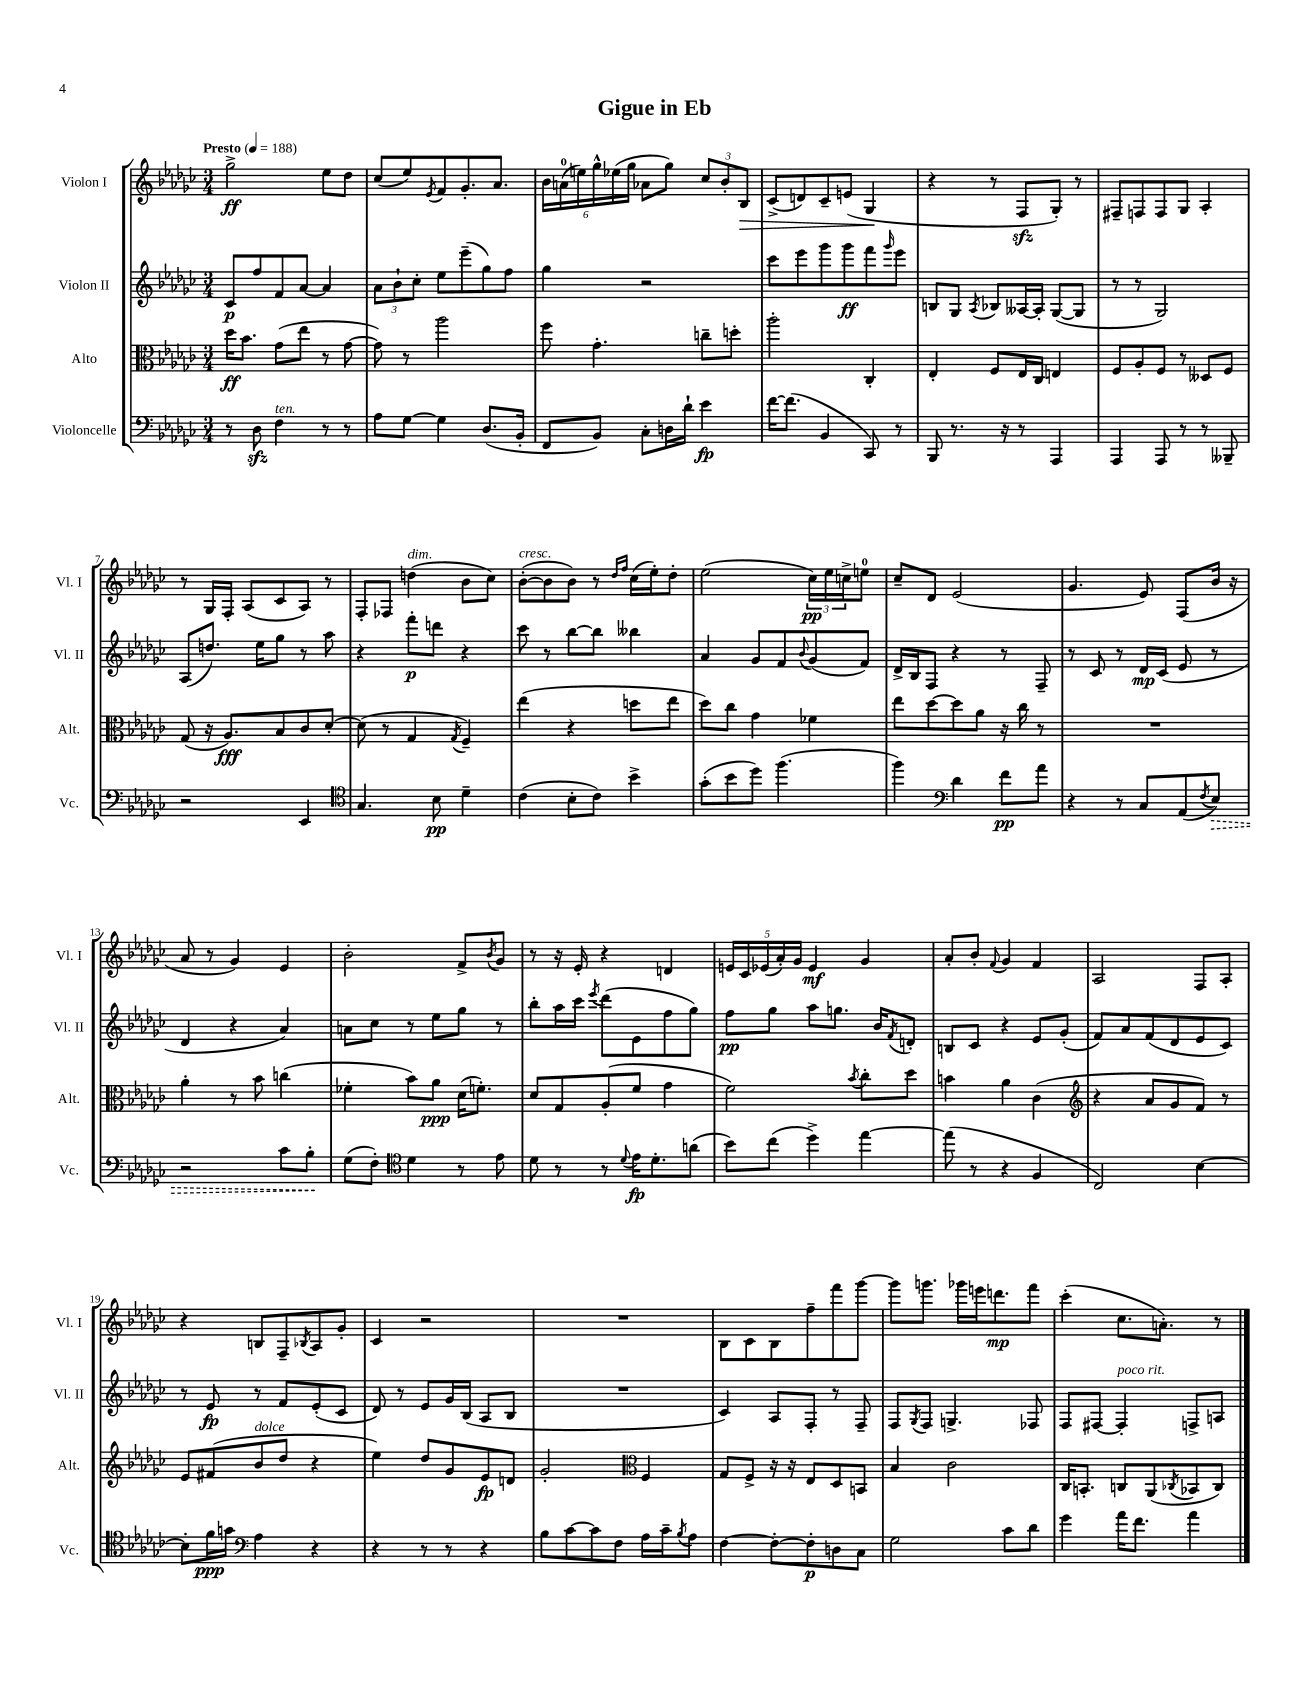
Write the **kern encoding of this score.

**kern	**dynam	**kern	**dynam	**kern	**dynam	**kern	**dynam
*part4	*part4	*part3	*part3	*part2	*part2	*part1	*part1
*staff4	*staff4	*staff3	*staff3	*staff2	*staff2	*staff1	*staff1
*I"Violoncelle	*	*I"Alto	*	*I"Violon II	*	*I"Violon I	*
*I'Vc.	*	*I'Alt.	*	*I'Vl. II	*	*I'Vl. I	*
*clefF4	*	*clefC3	*	*clefG2	*	*clefG2	*
*k[b-e-a-d-g-c-]	*	*k[b-e-a-d-g-c-]	*	*k[b-e-a-d-g-c-]	*	*k[b-e-a-d-g-c-]	*
*M3/4	*	*M3/4	*	*M3/4	*	*M3/4	*
*MM188	*	*MM188	*	*MM188	*	*MM188	*
=1	=1	=1	=1	=1	=1	=1	=1
!	!	!	!	!	!	!LO:TX:a:B:t=Presto	!
8r	.	16dd-\KL	ff	8c-/L	p	2gg-^\	ff
.	.	8.b-\J	.	.	.	.	.
8D-zz\	.	.	.	8ff/	.	.	.
!LO:TX:a:i:t=ten.	!	!	!	!	!	!	!
4F\	.	(8g-\L	.	8f/	.	.	.
.	.	8ee-\J	.	[8a-/J	.	.	.
8r	.	8r	.	4a-/]	.	8ee-\L	.
8r	.	[8g-\	.	.	.	8dd-\J	.
=2	=2	=2	=2	=2	=2	=2	=2
8A-\L	.	8g-\])	.	12a-\L	.	(8cc-/L	.
.	.	.	.	12b-`\	.	.	.
[8G-\J	.	8r	.	.	.	8ee-/)	.
.	.	.	.	12cc-'\J	.	.	.
.	.	.	.	.	.	8qe-/	.
4G-\]	.	2aa-\	.	8ee-\L	.	8f/	.
.	.	.	.	(8eee-~\	.	8.g-'/	.
(8.D-/L	.	.	.	8gg-\)	.	.	.
.	.	.	.	.	.	8.a-/J	.
.	.	.	.	8ff\J	.	.	.
16BB-'/Jk	.	.	.	.	.	.	.
=3	=3	=3	=3	=3	=3	=3	=3
8FF/L	.	8ff\	.	4gg-\	.	24b-\LL	.
.	.	.	.	.	.	(24an\	.
.	.	.	.	.	.	24een\)	.
8BB-/J)	.	4.g-'\	.	.	.	24gg-^^\	.
.	.	.	.	.	.	(24ee-X\	.
.	.	.	.	.	.	24gg-\JJ	.
8C-'\L	.	.	.	2r	.	8a-X\L	.
16Dn\L	.	.	.	.	.	8gg-\J)	.
16d-`\JJ	.	.	.	.	.	.	.
4e-\	fp	8ccn~\L	.	.	.	12cc-/L	.
.	.	.	.	.	.	12b-'/	.
.	.	8ddn'\J	.	.	.	.	.
!	!	!	!	!	!	!	!LO:HP:b
.	.	.	.	.	.	12B-/J	>
=4	=4	=4	=4	=4	=4	=4	=4
[16f\KL	.	2aa-'\	.	8ccc-\L	.	(8c-^/L	.
(8.f\J]	.	.	.	.	.	.	.
.	.	.	.	8eee-\	.	8dn/)	.
4BB-/	.	.	.	8ggg-\	.	8c-~/	.
.	.	.	.	8ggg-\	ff	(8en/J	.
8CC-/)	.	4C-'/	.	8fff\	.	4G-/	.
.	.	.	.	16qqggg-/	.	.	.
8r	.	.	.	8eee-\J	.	.	.
.	.	.	.	.	.	.	]
=5	=5	=5	=5	=5	=5	=5	=5
8BBB-/	.	4E-'/	.	8Bn/L	.	4r	.
8.r	.	.	.	8G-/J	.	.	.
.	.	.	.	8qA-/	.	.	.
.	.	8F/L	.	8B-X/L	.	8r	.
16r	.	.	.	.	.	.	.
8r	.	16E-/L	.	[16A--X/L	.	8Fzz/L	.
.	.	16C-/JJ	.	16A--'/JJ]	.	.	.
4AAA-/	.	4En/	.	([8G-/L	.	8G-'/J)	.
.	.	.	.	8G-/J]	.	8r	.
=6	=6	=6	=6	=6	=6	=6	=6
4AAA-/	.	8F/L	.	8r	.	8F#X~/L	.
.	.	8A-'/	.	8r	.	8Fn/	.
8AAA-/	.	8F/J	.	2G-/)	.	8F/	.
8r	.	8r	.	.	.	8G-/J	.
8r	.	8D--X/L	.	.	.	4A-'/	.
8BBB--X~/	.	8F/J	.	.	.	.	.
!!LO:LB:g=z
=7	=7	=7	=7	=7	=7	=7	=7
2r	.	(8G-/	.	(8A-/L	.	8r	.
.	.	16r	.	8.ddn/J)	.	16G-/LL	.
.	.	8.A-/L)	fff	.	.	16F'/JJ	.
.	.	.	.	.	.	(8A-/L	.
.	.	.	.	16ee-\KL	.	.	.
.	.	8B-/	.	8gg-\J	.	8c-/	.
4EE-/	.	8c-/	.	8r	.	8A-/J)	.
.	.	[8d-'/J	.	8aa-\	.	8r	.
=8	=8	=8	=8	=8	=8	=8	=8
*clefC4	*	*	*	*	*	*	*
4.G-/	.	(8d-\]	.	4r	.	8F'/L	.
.	.	8r	.	.	.	8F-X/J	.
!	!	!	!	!	!	!LO:TX:a:i:t=dim.	!
.	.	4G-/	.	8fff'\L	p	(4ddn\	.
8B-\	pp	.	.	8dddn\J	.	.	.
.	.	8qG-/	.	.	.	.	.
4d-~\	.	4F~/)	.	4r	.	8b-\L	.
.	.	.	.	.	.	8cc-\J)	.
=9	=9	=9	=9	=9	=9	=9	=9
!	!	!	!	!	!	!LO:TX:a:i:t=cresc.	!
(4c-\	.	(4ee-\	.	8ccc-\	.	([8b-'\L	.
.	.	.	.	8r	.	8b-\]	.
8B-'\L	.	4r	.	[8bb-\L	.	8b-\J)	.
8c-\J)	.	.	.	8bb-\J]	.	8r	.
.	.	.	.	.	.	16qqdd-/LL	.
.	.	.	.	.	.	16qqff/JJ	.
4b-^\	.	8ddn\L	.	4bb--X\	.	(16cc-\LL	.
.	.	.	.	.	.	16ee-'\J)	.
.	.	8ee-\J	.	.	.	8dd-'\J	.
=10	=10	=10	=10	=10	=10	=10	=10
(8g-'\L	.	8dd-\L)	.	4a-/	.	(2ee-\	.
8b-\	.	8cc-\J	.	.	.	.	.
8dd-\J)	.	4g-\	.	8g-/L	.	.	.
(4.ff\	.	.	.	8f/	.	.	.
.	.	.	.	8qqb-/	.	.	.
.	.	4f-X\	.	(8g-/	.	24cc-\LL)	pp
.	.	.	.	.	.	24ee-\	.
.	.	.	.	.	.	24ccn^\J	.
.	.	.	.	8f/J)	.	8een\J	.
=11	=11	=11	=11	=11	=11	=11	=11
4ff\)	.	8ee-\L	.	16d-^/LL	.	8cc-~/L	.
.	.	.	.	16B-/J	.	.	.
.	.	[8dd-\	.	8F/J	.	8d-/J	.
*clefF4	*	*	*	*	*	*	*
4d-\	.	8dd-\]	.	4r	.	(2e-/	.
.	.	8a-\J	.	.	.	.	.
8f\L	pp	16r	.	8r	.	.	.
.	.	16cc-\	.	.	.	.	.
8a-\J	.	8r	.	8F~/	.	.	.
=12	=12	=12	=12	=12	=12	=12	=12
4r	.	2.r	.	8r	.	4.g-/	.
.	.	.	.	8c-/	.	.	.
8r	.	.	.	8r	.	.	.
8C-/L	.	.	.	16d-/LL	mp	8e-/)	.
.	.	.	.	(16c-/JJ	.	.	.
(8AA-/	.	.	.	8e-/	.	(8F/L	.
8qF/	.	.	.	.	.	.	.
!	!LO:HP:b	!	!	!	!	!	!
8E-/J)	>	.	.	8r	.	16b-/Jk	.
.	.	.	.	.	.	16r	.
!!LO:LB:g=z
=13	=13	=13	=13	=13	=13	=13	=13
2r	.	4a-'\	.	4d-/	.	8a-/	.
.	.	.	.	.	.	8r	.
.	.	8r	.	4r	.	4g-/)	.
.	.	8b-\	.	.	.	.	.
8c-\L	.	(4ccn\	.	4a-/)	.	4e-/	.
8B-'\J	.	.	.	.	.	.	.
.	]	.	.	.	.	.	.
=14	=14	=14	=14	=14	=14	=14	=14
(8G-\L	.	4f-X'\	.	8an\L	.	2b-'\	.
8F'\J)	.	.	.	8cc-\J	.	.	.
*clefC4	*	*	*	*	*	*	*
4d-\	.	8b-\L)	.	8r	.	.	.
.	.	8a-\J	ppp	8ee-\L	.	.	.
8r	.	(16d-\KL	.	8gg-\J	.	8f^/L	.
.	.	8.fn'\J)	.	.	.	.	.
.	.	.	.	.	.	8qb-/	.
8e-\	.	.	.	8r	.	8g-/J	.
=15	=15	=15	=15	=15	=15	=15	=15
8d-\	.	8d-/L	.	8bb-'\L	.	8r	.
8r	.	8G-/	.	16aa-\L	.	16r	.
.	.	.	.	16ccc-\JJ	.	16e-'/	.
.	.	.	.	8qeee-/	.	.	.
8r	.	(8A-'/	.	(8ddd-\L	.	4r	.
8qqd-/	.	.	.	.	.	.	.
16e-\KL	fp	8f/J	.	8e-\	.	.	.
8.d-'\	.	.	.	.	.	.	.
.	.	4g-\	.	8ff\	.	4dn/	.
(8an\J	.	.	.	8gg-\J)	.	.	.
=16	=16	=16	=16	=16	=16	=16	=16
8b-\L)	.	2f\)	.	8ff\L	pp	20en/LL	.
.	.	.	.	.	.	20c-/	.
.	.	.	.	.	.	(20e-X/	.
(8cc-\J	.	.	.	8gg-\J	.	.	.
.	.	.	.	.	.	20a-'/)	.
.	.	.	.	.	.	20g-/JJ	.
4dd-^\)	.	.	.	8aa-\L	.	4e-/	mf
.	.	.	.	8.ggn\J	.	.	.
.	.	8qb-/	.	.	.	.	.
[4ee-\	.	8cc-'\L	.	.	.	4g-/	.
.	.	.	.	16b-/KL	.	.	.
.	.	.	.	8qf/	.	.	.
.	.	8dd-\J	.	8dn'/J	.	.	.
=17	=17	=17	=17	=17	=17	=17	=17
(8ee-\]	.	4bn\	.	8Bn/L	.	8a-'/L	.
8r	.	.	.	8c-/J	.	8b-'/J	.
.	.	.	.	.	.	8qqf/	.
4r	.	4a-\	.	4r	.	4g-/	.
4F/	.	(4c-\	.	8e-/L	.	4f/	.
.	.	.	.	(8g-'/J	.	.	.
=18	=18	=18	=18	=18	=18	=18	=18
*	*	*clefG2	*	*	*	*	*
2C-/)	.	4r	.	8f/L)	.	2A-/	.
.	.	.	.	8a-/	.	.	.
.	.	8a-/L	.	(8f/	.	.	.
.	.	8g-/	.	8d-/	.	.	.
[4B-\	.	8f/J)	.	8e-/	.	8F/L	.
.	.	8r	.	8c-/J)	.	8A-'/J	.
!!LO:LB:g=z
=19	=19	=19	=19	=19	=19	=19	=19
8B-'\L]	.	8e-/L	.	8r	.	4r	.
16f\L	ppp	(8f#X/	.	8e-/	fp	.	.
16gn\JJ	.	.	.	.	.	.	.
*clefF4	*	*	*	*	*	*	*
!	!	!LO:TX:a:i:t=dolce	!	!	!	!	!
4A-\	.	8b-/	.	8r	.	8Bn/L	.
.	.	8dd-/J	.	8f/L	.	8F~/	.
.	.	.	.	.	.	8qB-X/	.
4r	.	4r	.	(8e-'/	.	8A-/	.
.	.	.	.	8c-/J	.	8g-'/J	.
=20	=20	=20	=20	=20	=20	=20	=20
4r	.	4ee-\)	.	8d-/)	.	4c-/	.
.	.	.	.	8r	.	.	.
8r	.	8dd-/L	.	8e-/L	.	2r	.
8r	.	8g-/	.	16g-/L	.	.	.
.	.	.	.	(16B-/JJ	.	.	.
4r	.	8e-/	fp	8A-/L	.	.	.
.	.	8dn/J	.	8B-/J	.	.	.
=21	=21	=21	=21	=21	=21	=21	=21
8B-\L	.	2g-'/	.	2.r	.	2.r	.
[8c-\	.	.	.	.	.	.	.
8c-\]	.	.	.	.	.	.	.
8F\J	.	.	.	.	.	.	.
*	*	*clefC3	*	*	*	*	*
16A-\LL	.	4F/	.	.	.	.	.
16c-~\J	.	.	.	.	.	.	.
8qB-/	.	.	.	.	.	.	.
8A-\J	.	.	.	.	.	.	.
=22	=22	=22	=22	=22	=22	=22	=22
[4F\	.	8G-/L	.	4c-/)	.	8B-\L	.
.	.	8F^/J	.	.	.	8c-\	.
8F'\L_	.	16r	.	8A-/L	.	8B-\	.
.	.	16r	.	.	.	.	.
8F'\]	p	8E-/L	.	8F'/J	.	8ff~\	.
8Dn\	.	8D-/	.	8r	.	8fff\	.
8C-\J	.	8BBn/J	.	8F~/	.	[8ggg-\J	.
=23	=23	=23	=23	=23	=23	=23	=23
2G-\	.	4B-/	.	8F/L	.	8ggg-\L]	.
.	.	.	.	8qG-/	.	.	.
.	.	.	.	8F/J	.	8.gggn\J	.
.	.	2c-\	.	4.Gn^/	.	.	.
.	.	.	.	.	.	16ggg-X\LL	.
.	.	.	.	.	.	16eeen\J	.
.	.	.	.	.	.	8.dddn\	mp
8c-\L	.	.	.	.	.	.	.
8d-\J	.	.	.	8F-X/	.	8fff\J	.
=24	=24	=24	=24	=24	=24	=24	=24
4g-\	.	16C-/KL	.	8F/L	.	(4ccc-'\	.
.	.	8.BBn'/J	.	.	.	.	.
.	.	.	.	[8F#X/J	.	.	.
!	!	!	!	!LO:TX:a:i:t=poco rit.	!	!	!
16a-\KL	.	8Cn/L	.	4F#'/]	.	8.cc-\L	.
8.f\J	.	.	.	.	.	.	.
.	.	(8AA-/	.	.	.	.	.
.	.	.	.	.	.	8.an'\J)	.
.	.	8qC-X/	.	.	.	.	.
4a-\	.	8BB-X/	.	8Fn^/L	.	.	.
.	.	8C-/J)	.	8An/J	.	8r	.
==	==	==	==	==	==	==	==
*-	*-	*-	*-	*-	*-	*-	*-
